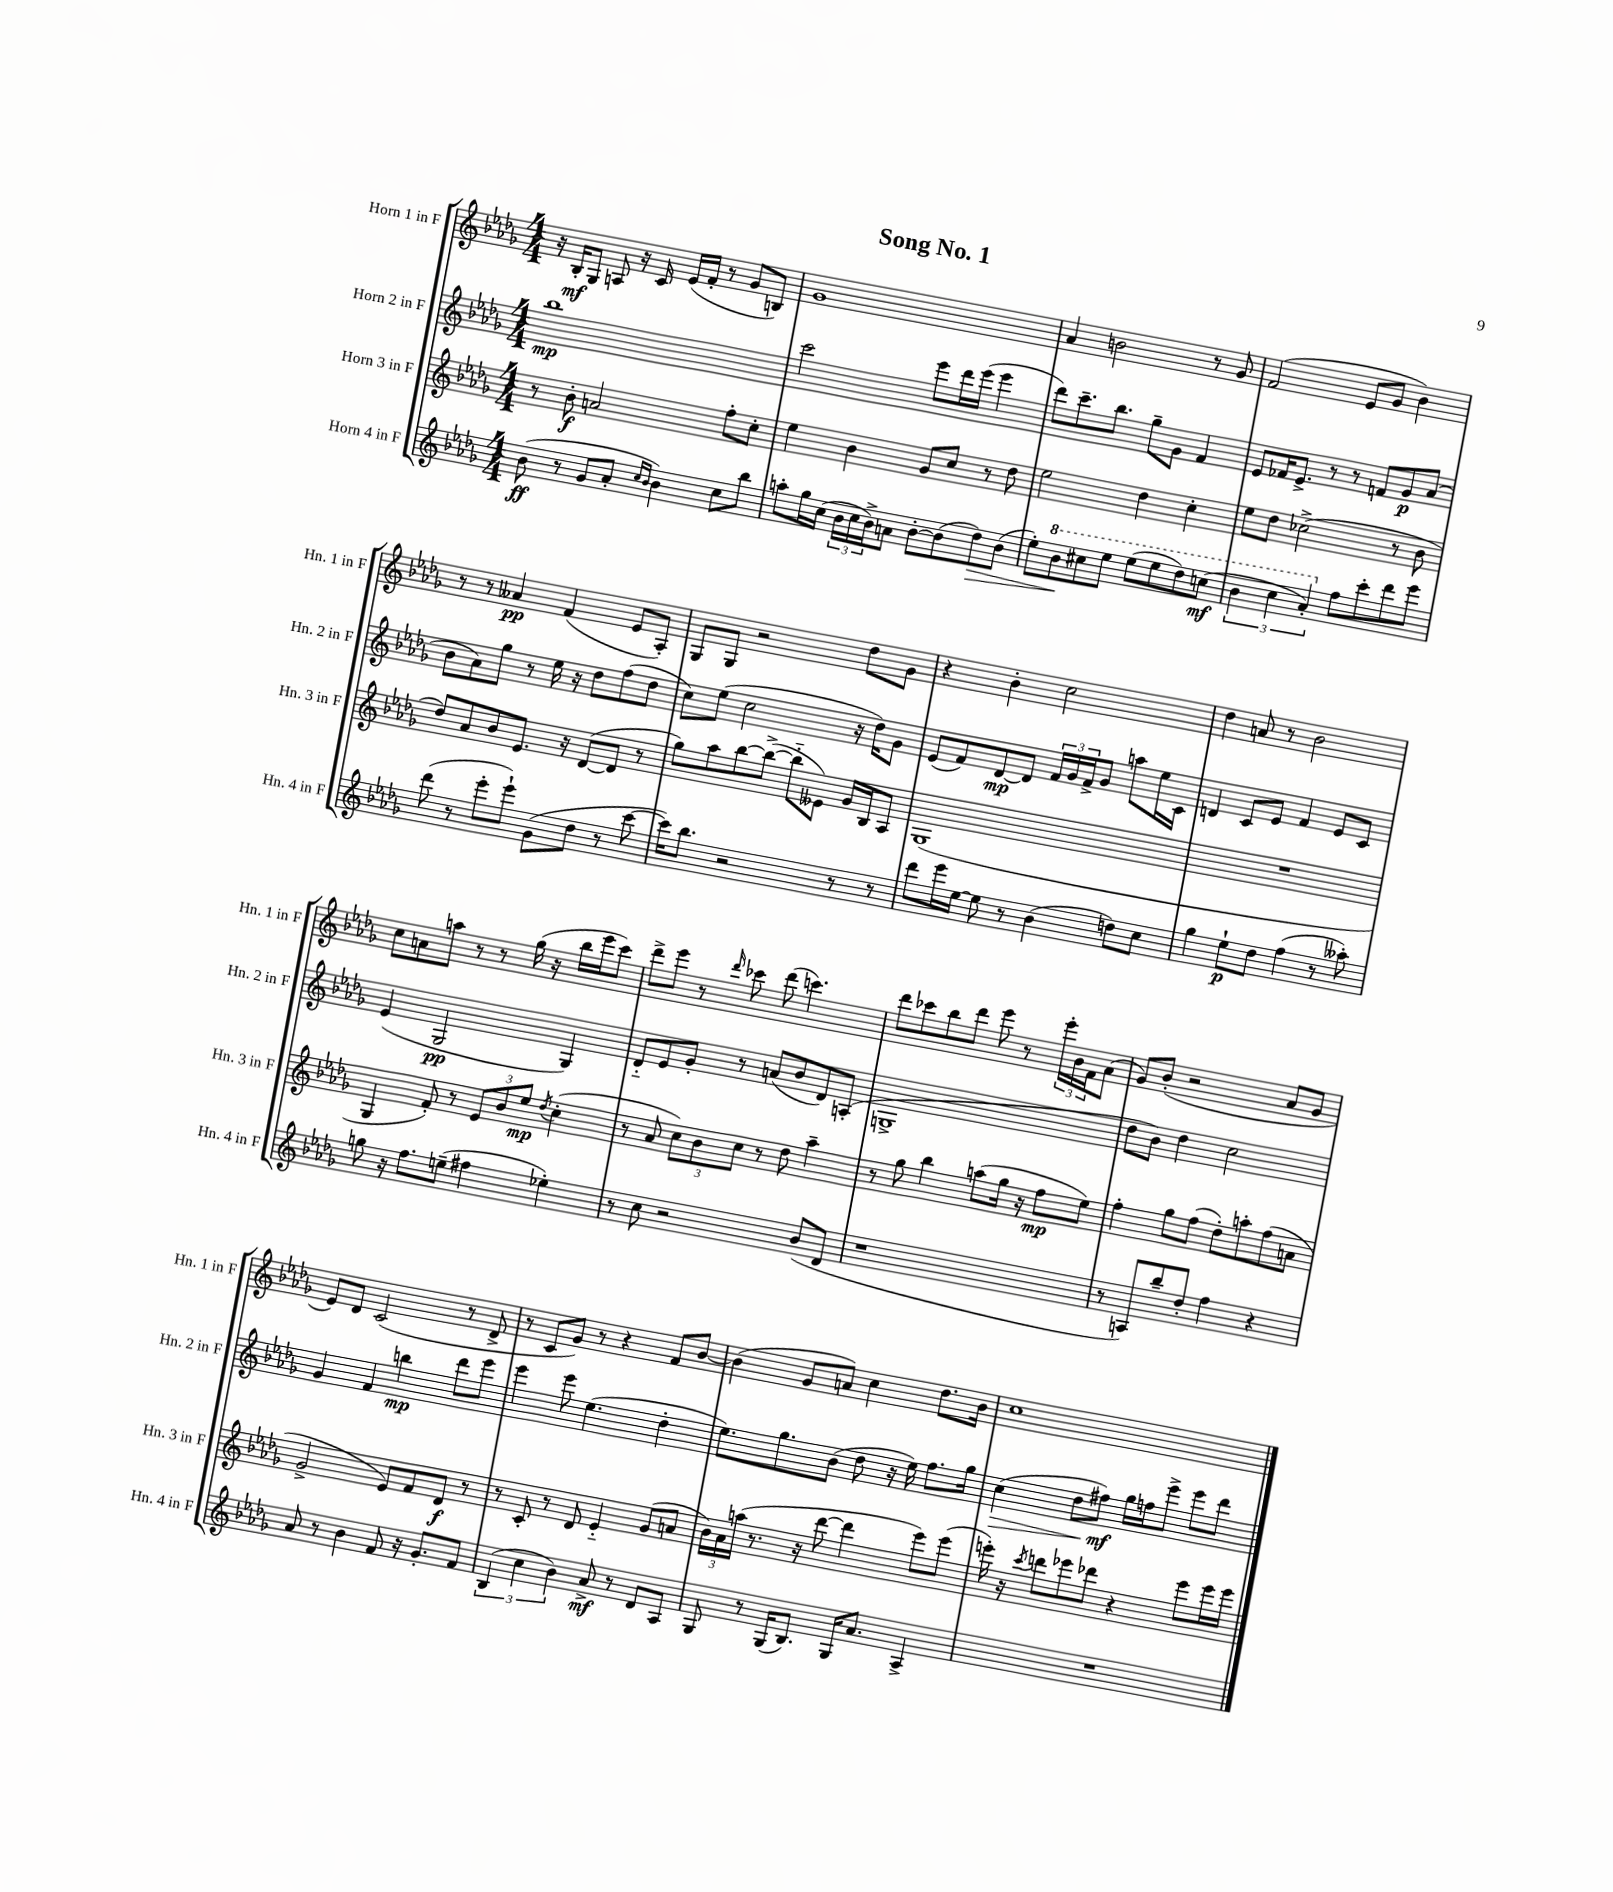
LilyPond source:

\header { title = "Song No. 1" }
<<
\new StaffGroup <<
\new Staff = "s0" \with { instrumentName = "Horn 1 in F" shortInstrumentName = "Hn. 1 in F" } {
    \clef treble \key des \major \numericTimeSignature \time 4/4
    r16 bes16-.\mf ges8 a8 r16 c'16 ees'16( f'16-. r8 ges'8 b8) |
    ges'1 |
    aes'4 b'2 r8 ges'8 |
    f'2( ees'8 ges'8 bes'4) |
    r8 r8 aeses'4\pp f'4( ees'8 aes8-.) |
    ges8 ges8 r2 des''8 ges'8 |
    r4 bes'4-. c''2 |
    des''4 a'8 r8 bes'2 |
    c''8 a'8 a''8 r8 r8 ges''16( r16 bes''16 ees'''16 c'''8) |
    des'''8-> ees'''8 r8 \grace { des'''16 } ces'''8 des'''8( c'''4.) |
    des'''8 ces'''8 bes''8 des'''8 ees'''8 r8 \tuplet 3/2 { ees'''16-. bes'16 f'16 } aes'8( |
    ges'8) bes'8-.( r2 aes'8 ges'8 |
    ees'8) des'8 c'2( r8 des'8-> |
    r8 c'8 ges'8) r8 r4 f'8 bes'8~ |
    bes'4( ges'8 a'8) c''4 des''8. bes'16 |
    c''1 \bar "|." |
}
\new Staff = "s1" \with { instrumentName = "Horn 2 in F" shortInstrumentName = "Hn. 2 in F" } {
    \clef treble \key des \major \numericTimeSignature \time 4/4
    bes''1\mp |
    c'''2 ees'''8 des'''16 ees'''16( ees'''4 |
    des'''8) c'''8.-- bes''8. ges''8-- ges'8 f'4 |
    ees'8 fes'16 ees'8.-> r8 r8 f'8 ges'8\p aes'8( |
    bes'8 aes'8) ges''8 r8 ees''16 r16 des''8 f''8( des''8 |
    c''8) ees''8( c''2 r16 des''16) ges'8 |
    ees'8( f'8) des'8~\mp des'8 \tuplet 3/2 { f'16 ges'16 f'16-> } ges'8 a''8 ees''16 c'16 |
    d'4 c'8 ees'8 f'4 ees'8 c'8 |
    ees'4( ges2\pp ges4) |
    des'8-_ ees'8 ges'8-. r8 a'8( bes'8 des'8) a8-.( |
    g1-> |
    des''8 bes'8) des''4 c''2 |
    ges'4 f'4 b''4\mp des'''8 ees'''8 |
    ees'''4 ees'''8 ees''4.( des''4-. |
    ees''8.) ges''8. bes'8( des''8 r16 ees''16) f''8. ges''16 |
    c''4\>( des''8 fis''8\mf\!) ges''16 f''16 ees'''8-> ees'''8 des'''8 \bar "|." |
}
\new Staff = "s2" \with { instrumentName = "Horn 3 in F" shortInstrumentName = "Hn. 3 in F" } {
    \clef treble \key des \major \numericTimeSignature \time 4/4
    r8 bes'8-.\f a'2 f''8-. c''8-. |
    ees''4 bes'4 ges'8 c''8 r8 des''8 |
    ees''2 des''4 c''4-. |
    ees''8 des''8 ces''2->( r8 bes'8 |
    des''8) aes'8 bes'8 ees'8. r16 des'8~( des'8 r8 |
    ges''8) aes''8 bes''8~ bes''8~->( bes''8-_ eeses'8) ges'16 bes16 aes8 |
    ges1( |
    R1 |
    ges4 f'8-.) r8 \tuplet 3/2 { ees'8 bes'8 ees''8\mp } \acciaccatura { des''8 } c''4-.( |
    r8 aes'8 \tuplet 3/2 { c''8) bes'8 c''8 } r8 des''8 aes''4-- |
    r8 ges''8 bes''4 a''8( ges''16 r16 f''8\mp ees''8) |
    f''4-. ges''8 f''8( des''8-.) a''8-. f''8( a'8 |
    ges'2-> ees'8) f'8 des'8\f r8 |
    r8 c'8-. r8 des'8 ees'4-_ ges'8( a'8 |
    \tuplet 3/2 { bes'16) aes'16 a''16( } r8. r16 des'''8~ des'''4 ees'''8) ees'''8( |
    e'''16-.) r16 \acciaccatura { c'''8 } d'''8 ees'''8 des'''8 r4 ees'''8 ees'''16 ees'''16 \bar "|." |
}
\new Staff = "s3" \with { instrumentName = "Horn 4 in F" shortInstrumentName = "Hn. 4 in F" } {
    \clef treble \key des \major \numericTimeSignature \time 4/4
    bes'8\ff( r8 ges'8 aes'8-. \grace { c''16 bes'16 } bes'4) c''8 bes''8 |
    a''8-. ges''16 c''16( \tuplet 3/2 { bes'16 c''16 bes'16->) } a'8 bes'8~-. bes'8( des''8\>) bes'8( |
    ees''8-.) \ottava #1 bes''8\! cis'''8 ees'''8 ees'''8( ees'''8 des'''8) c'''8\mf( |
    \tuplet 3/2 { bes''4 c'''4 aes''4-.) \ottava #0 } f''8 c'''8-. des'''8 ees'''8 |
    des'''8( r8 ees'''8-. ees'''8-!) ges'8( des''8 r8 c'''8~ |
    c'''16) bes''8. r2 r8 r8 |
    des'''8 ees'''16 ees''16~ ees''8 r8 bes'4( d''8) c''8 |
    ges''4 ees''8-!\p des''8 f''4( r8 aeses''8-.) |
    g''8 r16 f''8. e''8--( fis''4 ees''4-.) |
    r8 c''8 r2 bes'8( des'8 |
    r1 |
    r8 a8) bes''8-- des''8-. f''4 r4 |
    aes'8 r8 bes'4 f'8 r16 ges'8.-. f'8 |
    \tuplet 3/2 { bes4( c''4 bes'4) } aes'8->\mf r8 des'8 aes8 |
    ges8 r8 ges16( bes8.) ges16 aes'8. aes4-> |
    R1 \bar "|." |
}
>>
>>
\layout { \context { \Score \remove "Bar_number_engraver" } }
